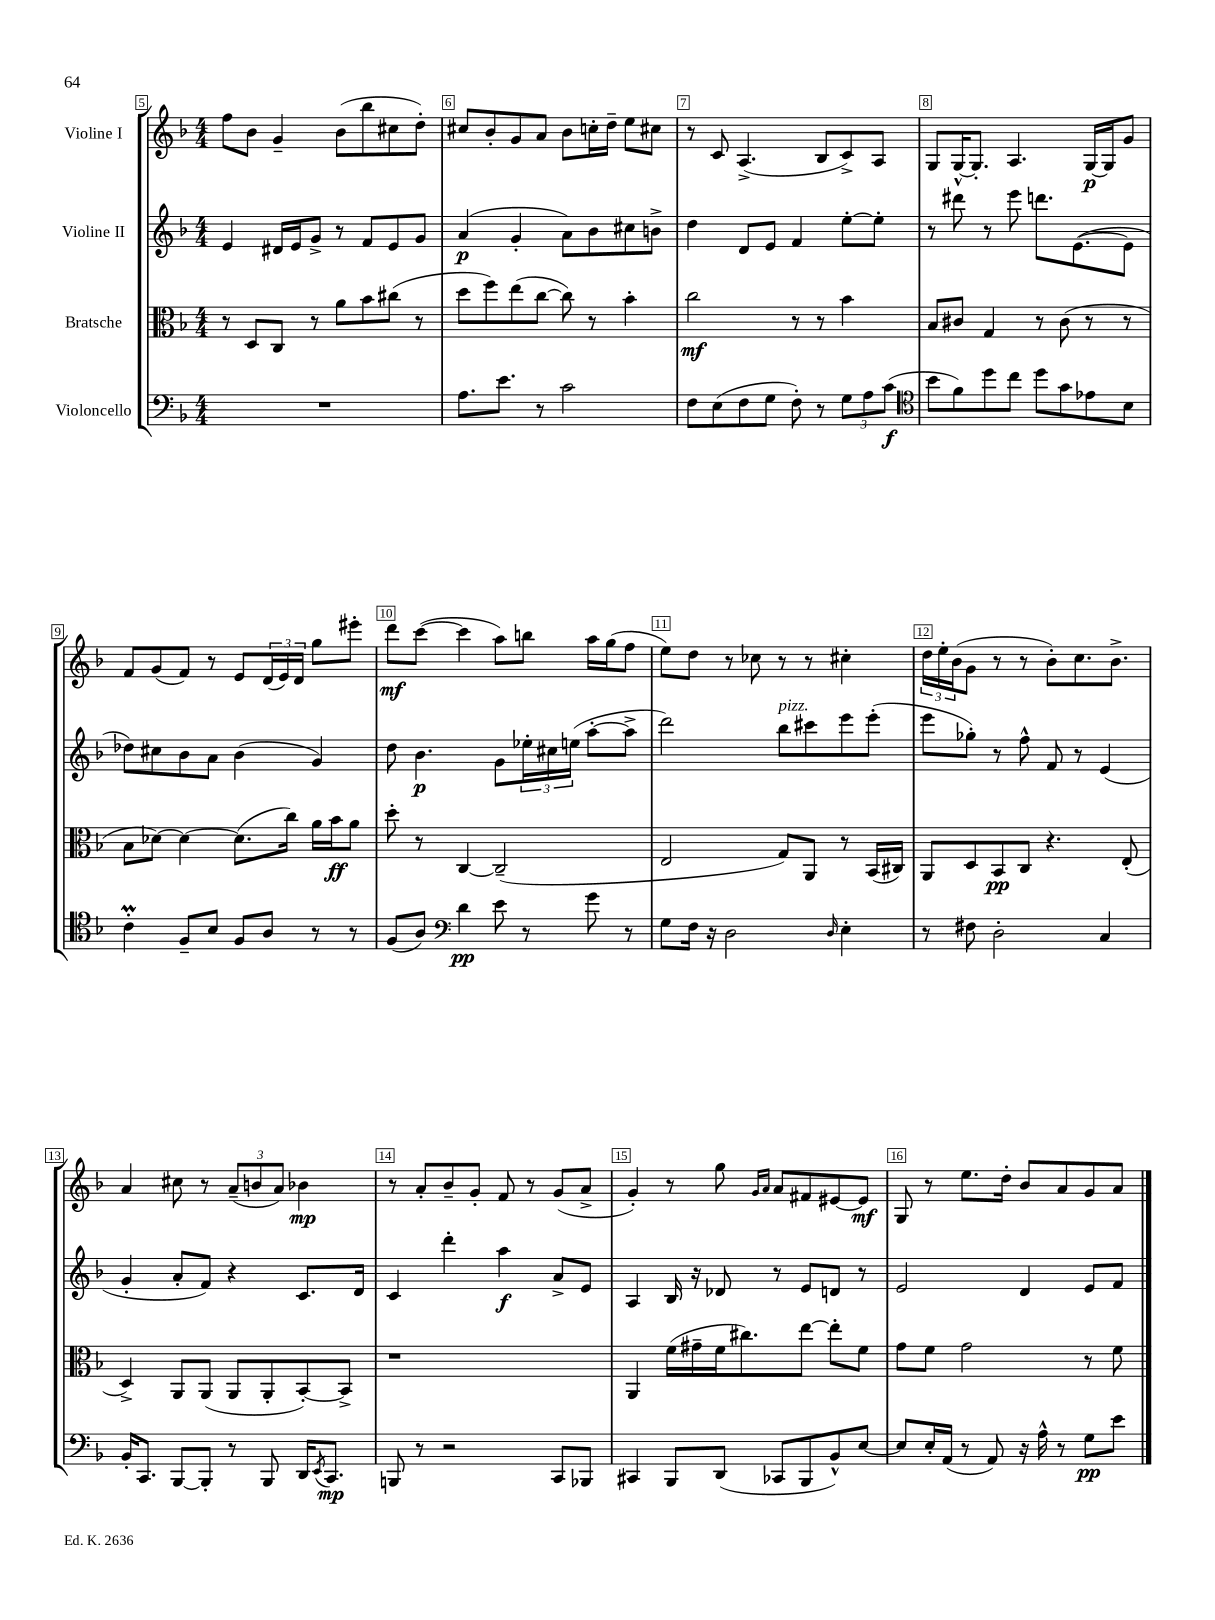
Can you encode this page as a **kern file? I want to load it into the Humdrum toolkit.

**kern	**dynam	**kern	**dynam	**kern	**dynam	**kern	**dynam
*part4	*part4	*part3	*part3	*part2	*part2	*part1	*part1
*staff4	*staff4	*staff3	*staff3	*staff2	*staff2	*staff1	*staff1
*I"Violoncello	*	*I"Bratsche	*	*I"Violine II	*	*I"Violine I	*
*clefF4	*	*clefC3	*	*clefG2	*	*clefG2	*
*k[b-]	*	*k[b-]	*	*k[b-]	*	*k[b-]	*
*M4/4	*	*M4/4	*	*M4/4	*	*M4/4	*
=5	=5	=5	=5	=5	=5	=5	=5
1r	.	8r	.	4e/	.	8ff\L	.
.	.	8D/L	.	.	.	8b-\J	.
.	.	8C/J	.	16d#X/LL	.	4g~/	.
.	.	.	.	16e/J	.	.	.
.	.	8r	.	8g^/J	.	.	.
.	.	8a\L	.	8r	.	(8b-\L	.
.	.	8b-\	.	8f/L	.	8bb-\	.
.	.	(8cc#X\J	.	8e/	.	8cc#X\	.
.	.	8r	.	8g/J	.	8dd'\J)	.
=6	=6	=6	=6	=6	=6	=6	=6
8.A\L	.	8dd\L	.	(4a/	p	8cc#X/L	.
.	.	8ff\)	.	.	.	8b-'/	.
8.e\J	.	.	.	.	.	.	.
.	.	(8ee\	.	4g'/	.	8g/	.
8r	.	[8cc\J	.	.	.	8a/J	.
2c\	.	8cc\])	.	8a\L)	.	8b-\L	.
.	.	8r	.	8b-\	.	16ccn'\L	.
.	.	.	.	.	.	16dd~\JJ	.
.	.	4b-'\	.	8cc#X\	.	8ee\L	.
.	.	.	.	8bn^\J	.	8cc#X\J	.
=7	=7	=7	=7	=7	=7	=7	=7
8F\L	.	2cc\	mf	4dd\	.	8r	.
(8E\	.	.	.	.	.	8c/	.
8F\	.	.	.	8d/L	.	(4.A^/	.
8G\J	.	.	.	8e/J	.	.	.
8F'\)	.	8r	.	4f/	.	.	.
8r	.	8r	.	.	.	8B-/L	.
12G\L	.	4b-\	.	[8ee'\L	.	8c^/)	.
12A\	.	.	.	.	.	.	.
.	.	.	.	8ee'\J]	.	8A/J	.
(12c\J	f	.	.	.	.	.	.
=8	=8	=8	=8	=8	=8	=8	=8
*clefC4	*	*	*	*	*	*	*
8b-\L	.	8B-/L	.	8r	.	8G/L	.
8f\)	.	8c#X/J	.	8ddd#X\	.	[16G^^/K	.
.	.	.	.	.	.	8.G'/J]	.
8dd\	.	4G/	.	8r	.	.	.
8cc\J	.	.	.	8eee\	.	4.A/	.
8dd\L	.	8r	.	8.dddn\L	.	.	.
8g\	.	(8c#\	.	.	.	.	.
.	.	.	.	([8.e\	.	.	.
8e-X\	.	8r	.	.	.	[16G/LL	p
.	.	.	.	.	.	16G/J]	.
8B-\J	.	8r	.	8e\J]	.	8g/J	.
!!LO:LB:g=z
=9	=9	=9	=9	=9	=9	=9	=9
4cM'\	.	8B-\L	.	8dd-X\L)	.	8f/L	.
.	.	[8d-X\J)	.	8cc#X\	.	(8g/	.
8F~/L	.	4d-\_	.	8b-\	.	8f/J)	.
8B-/J	.	.	.	8a\J	.	8r	.
8F/L	.	(8.d-\L]	.	(4b-\	.	8e/L	.
8A/J	.	.	.	.	.	(24d/L	.
.	.	.	.	.	.	24e/)	.
.	.	16cc\Jk)	.	.	.	.	.
.	.	.	.	.	.	24d/JJ	.
8r	.	16a\LL	.	4g/)	.	8gg\L	.
.	.	16b-\J	ff	.	.	.	.
8r	.	8a\J	.	.	.	8eee#X'\J	.
=10	=10	=10	=10	=10	=10	=10	=10
(8F/L	.	8dd'\	.	8dd\	.	8ddd\L	mf
8A/J)	.	8r	.	4.b-\	p	([8ccc\J	.
*clefF4	*	*	*	*	*	*	*
4d\	pp	[4C/	.	.	.	4ccc\]	.
8e\	.	(2C~/]	.	8g\L	.	8aa\L)	.
8r	.	.	.	24ee-X'\L	.	8bbn\J	.
.	.	.	.	24cc#X\	.	.	.
.	.	.	.	(24een\JJ	.	.	.
8g\	.	.	.	[8aa'\L	.	16aa\LL	.
.	.	.	.	.	.	(16gg\J	.
8r	.	.	.	8aa^\J]	.	8ff\J	.
=11	=11	=11	=11	=11	=11	=11	=11
8G\L	.	2E/	.	2ddd\)	.	8ee\L)	.
16F\Jk	.	.	.	.	.	8dd\J	.
16r	.	.	.	.	.	.	.
2D\	.	.	.	.	.	8r	.
.	.	.	.	.	.	8cc-X\	.
!	!	!	!	!LO:TX:a:i:t=pizz.	!	!	!
.	.	8G/L)	.	8bb-\L	.	8r	.
.	.	8AA/J	.	8ccc#X\	.	8r	.
16qqD/	.	.	.	.	.	.	.
4E'\	.	8r	.	8eee\	.	4cc#X'\	.
.	.	(16BB-/LL	.	(8eee'\J	.	.	.
.	.	16C#X/JJ)	.	.	.	.	.
=12	=12	=12	=12	=12	=12	=12	=12
8r	.	8AA/L	.	8eee\L	.	24dd\LL	.
.	.	.	.	.	.	24ee'\	.
.	.	.	.	.	.	(24b-\J	.
8F#X\	.	8D/	.	8gg-X'\J)	.	8g\J	.
2D'\	.	8BB-/	pp	8r	.	8r	.
.	.	8C/J	.	8ff^^\	.	8r	.
.	.	4.r	.	8f/	.	8b-'\L)	.
.	.	.	.	8r	.	8.cc\	.
4C/	.	.	.	(4e/	.	.	.
.	.	.	.	.	.	8.b-^\J	.
.	.	(8E'/	.	.	.	.	.
!!LO:LB:g=z
=13	=13	=13	=13	=13	=13	=13	=13
16BB-'/KL	.	4D^/)	.	4g'/	.	4a/	.
8.CC/J	.	.	.	.	.	.	.
[8BBB-/L	.	8AA/L	.	8a'/L	.	8cc#X\	.
8BBB-'/J]	.	(8AA/J	.	8f/J)	.	8r	.
8r	.	8AA/L	.	4r	.	(12a~/L	.
.	.	.	.	.	.	12bn/	.
8BBB-/	.	8AA'/	.	.	.	.	.
.	.	.	.	.	.	12a/J)	.
16DD/KL	.	[8BB-'/)	.	8.c/L	.	4b-X\	mp
8qEE/	.	.	.	.	.	.	.
8.CC/J	mp	.	.	.	.	.	.
.	.	8BB-^/J]	.	.	.	.	.
.	.	.	.	16d/Jk	.	.	.
=14	=14	=14	=14	=14	=14	=14	=14
8BBBn/	.	1r	.	4c/	.	8r	.
8r	.	.	.	.	.	8a'/L	.
2r	.	.	.	4ddd'\	.	8b-~/	.
.	.	.	.	.	.	8g'/J	.
.	.	.	.	4aa\	f	8f/	.
.	.	.	.	.	.	8r	.
8CC/L	.	.	.	8a^/L	.	(8g/L	.
8BBB-X/J	.	.	.	8e/J	.	8a^/J	.
=15	=15	=15	=15	=15	=15	=15	=15
4CC#X/	.	4AA/	.	4A/	.	4g'/)	.
8BBB-/L	.	(16f\LL	.	16B-/	.	8r	.
.	.	16g#X~\	.	16r	.	.	.
(8DD/J	.	16f\J	.	8d-X/	.	8gg\	.
.	.	8.cc#X\)	.	.	.	.	.
.	.	.	.	.	.	16qqg/LL	.
.	.	.	.	.	.	16qqa/JJ	.
8CC-X/L	.	.	.	8r	.	8a/L	.
8BBB-/	.	[8ee\J	.	8e/L	.	8f#X/	.
8BB-^^/)	.	8ee'\L]	.	8dn/J	.	[8e#X/	.
[8E/J	.	8f\J	.	8r	.	8e#/J]	mf
=16	=16	=16	=16	=16	=16	=16	=16
8E/L]	.	8g\L	.	2e/	.	8G/	.
16E'/L	.	8f\J	.	.	.	8r	.
(16AA/JJ	.	.	.	.	.	.	.
8r	.	2g\	.	.	.	8.ee\L	.
8AA/)	.	.	.	.	.	.	.
.	.	.	.	.	.	16dd'\Jk	.
16r	.	.	.	4d/	.	8b-/L	.
16A^^\	.	.	.	.	.	.	.
8r	.	.	.	.	.	8a/	.
8G\L	pp	8r	.	8e/L	.	8g/	.
8e\J	.	8f\	.	8f/J	.	8a/J	.
==	==	==	==	==	==	==	==
*-	*-	*-	*-	*-	*-	*-	*-
